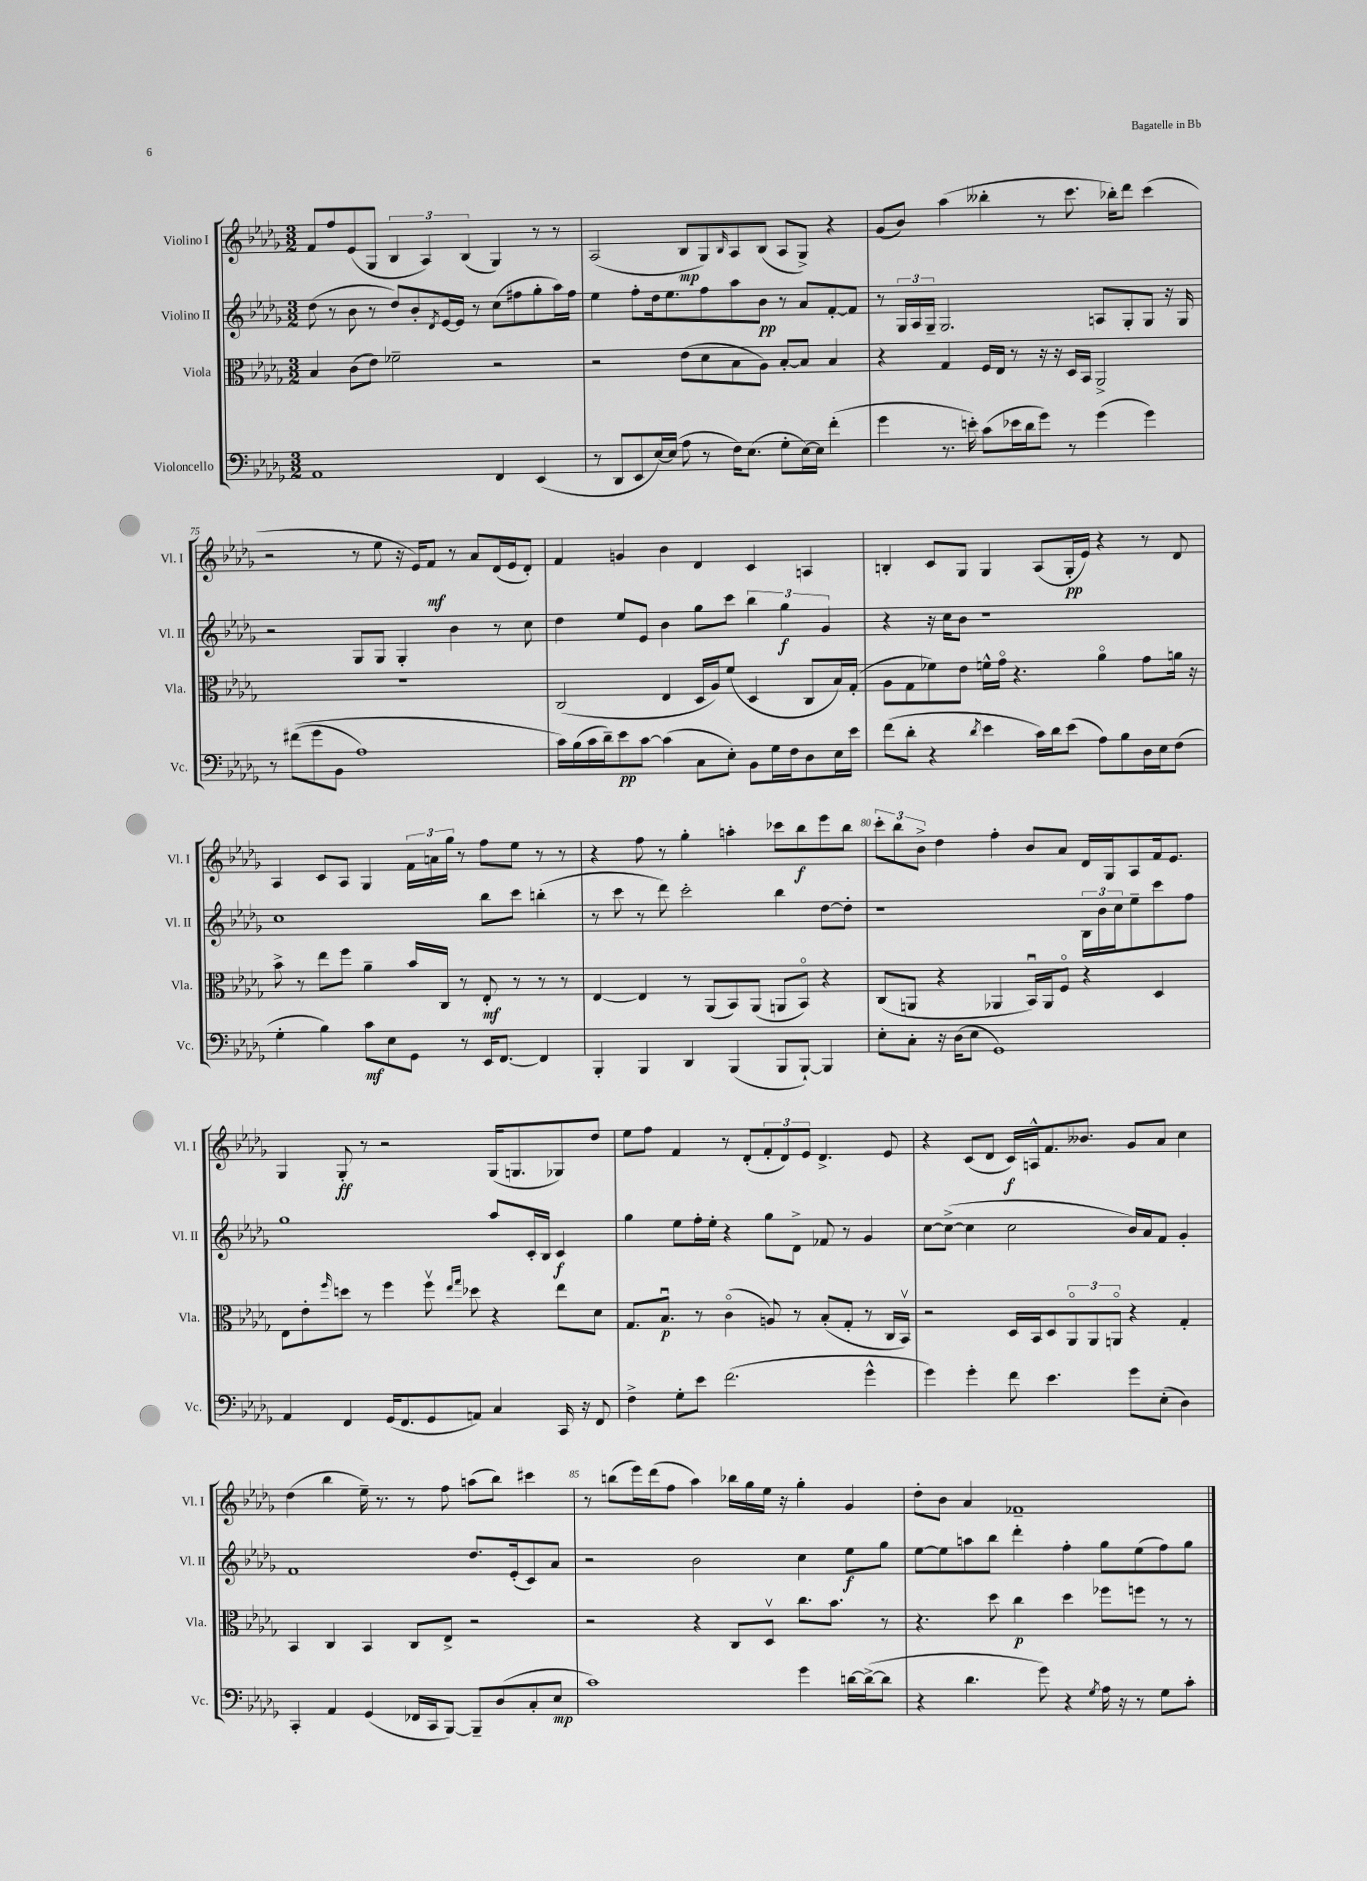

**kern	**kern	**kern	**kern
*staff4	*staff3	*staff2	*staff1
*clefF4	*clefC3	*clefG2	*clefG2
*k[b-e-a-d-g-]	*k[b-e-a-d-g-]	*k[b-e-a-d-g-]	*k[b-e-a-d-g-]
*M3/2	*M3/2	*M3/2	*M3/2
1AA-	4B-	(8dd-	8f
.	.	8r	8ff
.	(8c	8b-	(8e-
.	8e-)	8r	8G-
.	2f-~	8dd-)	6B-
.	.	8b-'	.
.	.	.	6A-)
.	.	8qd-	.
.	.	[16e-	.
.	.	16e-]	.
.	.	.	(6B-
.	.	8r	.
4FF	2r	(8cc	4G-)
.	.	8ff#	.
(4EE-	.	8gg-'	8r
.	.	16aa-)	8r
.	.	16ff#	.
=	=	=	=
8r	2r	4ee-	(2A-
8DD-	.	.	.
8EE-	.	8ff'	.
[16E-)	.	16dd-	.
(16E-]	.	8.ee-	.
8A-	(8e-	.	8B-
8r	8d-	8ff	8G-)
.	.	.	16qqB-
16F)	8B-	8aa-	8A-
(8.E-	.	.	.
.	8A-)	8b-	(8B-
8G-'	[8B-'	8r	8A-
[16E-)	8B-]	8a-	8G-^)
16E-]	.	.	.
(4f'	4B-	[8f'	4r
.	.	8f]	.
=	=	=	=
4g-	4r	8r	(8g-
.	.	24G-	8b-)
.	.	24A-	.
.	.	24G-~	.
8.r	4G-	2.G-	(4aa-
16e')	.	.	.
(8c	16F	.	4bb--'
.	16E-	.	.
16e-	8r	.	.
16d-	.	.	.
8g-)	16r	.	8r
.	16r	.	.
8r	16D-	.	8.ccc
.	16BB-	.	.
(4g-	2AA-^	8A	.
.	.	.	16bb-')
.	.	8G-'	8ddd-
4g-)	.	8G-	(4ccc
.	.	16r	.
.	.	16G-	.
=	=	=	=
8r	1.r	2r	2r
&((8f#	.	.	.
8g-	.	.	.
8BB-	.	.	.
1A-)	.	8G-	8r
.	.	8G-	8ee-
.	.	4G-'	16r
.	.	.	16e-)
.	.	.	8f
.	.	4b-	8r
.	.	.	8a-
.	.	8r	(16d-
.	.	.	16e-
.	.	8cc	8d-')
=	=	=	=
16c&)	(2C	4dd-	4f
(16B-	.	.	.
16c	.	.	.
16d-~)	.	.	.
8e-	.	8ee-	4g
[8c	.	8e-	.
(4c]	4E-	4b-	4b-
8C	16D-	8gg-	4d-
.	16A-)	.	.
8E-')	(8f	8ccc	.
8BB-	4D-	6bb-	4c
16G-	.	.	.
.	.	6gg-	.
16F	.	.	.
8D-	8C	.	4A
.	.	6g-	.
16E-	16B-)	.	.
16e-	(16G-'	.	.
=	=	=	=
(8f	8A-	4r	4B'
8d-'	8G-	.	.
4r	8f-)	16r	8c
.	.	16cc	.
.	8e-	8b-	8G-
8qd-	.	.	.
4e-	16f^^	1r	4G-
.	16g-o	.	.
.	4.r	.	.
16c)	.	.	(8A-
16d-	.	.	.
(8e-	.	.	16G-'
.	.	.	16e-)
8A-)	4a-o	.	4r
8B-	.	.	.
16D-	8g-	.	8r
16E-	.	.	.
(8F	16a	.	8d-
.	16r	.	.
=	=	=	=
4G-'	8b-^	1cc	4A-
.	8r	.	.
4B-)	8ee-	.	8c
.	8ff	.	8A-
8c	4a-~	.	4G-
8E-	.	.	.
8GG-	16b-	.	24f
.	.	.	24a
.	16C	.	.
.	.	.	24gg-
8r	8r	.	8r
16EE-	8E-'	8bb-	8ff
[8.FF	.	.	.
.	8r	8ccc	8ee-
4FF]	8r	(4bb'	8r
.	8r	.	8r
=	=	=	=
4BBB-'	[4E-	8r	4r
.	.	8ccc	.
4BBB-	4E-]	8r	8ff
.	.	8ddd-)	8r
4DD-	8r	2ccc'	4gg-'
.	(8AA-	.	.
(4BBB-	8BB-)	.	4aa'
.	(8AA-	.	.
8BBB-	8AA	4bb-	8ccc-
[8BBB-`)	8BB-o)	.	8bb-
4BBB-]	4r	[8dd-	8eee-
.	.	8dd-']	8bb-
=	=	=	=
8E-'	(8C	1r	12ccc'
.	.	.	12bb-
8C'	8AA	.	.
.	.	.	12b-^
16r	4r	.	4dd-
(16D-	.	.	.
8E-	.	.	.
1GG-)	4AA-	.	4ff'
.	16BB-u)	.	8b-
.	16AA-	.	.
.	8Fo	.	8a-
.	4r	24B-	16d-
.	.	24b-	.
.	.	.	16G-
.	.	24cc	.
.	.	8ee-~	8A-
.	4D-	8ccc	16f
.	.	.	8.e-
.	.	8ff	.
=	=	=	=
4AA-	8E-	1gg-	4G-
.	8e-'	.	.
.	16qqff	.	.
4FF	8dd	.	8G-'
.	8r	.	8r
(16GG-	4ff	.	2r
8.FF	.	.	.
8GG-	8ffv	.	.
.	16qqee-	.	.
.	16qqgg-	.	.
8AA)	8dd-	.	.
4C	4r	8aa-	(16G-
.	.	.	8.G
.	.	16c'	.
.	.	16B-	.
16CC	8ee-	4c	8G-)
16r	.	.	.
8FF	8d-	.	8dd-
=	=	=	=
4F^	8.G-	4gg-	8ee-
.	.	.	8ff
.	8.B-u	.	.
8G-'	.	8ee-	4f
8e-	8r	16ff'	.
.	.	16ee-'	.
(2.f	(4co	4r	8r
.	.	.	(8d-'
.	8A)	8gg-	12f'
.	.	.	12d-)
.	8r	8d-^	.
.	.	.	12e-
.	(8B-'	8f-	4.d-^
.	8G-'	8r	.
4g-^^	8r	4g-	.
.	16C	.	8e-
.	16BB-v)	.	.
=	=	=	=
4g-)	2r	[8cc	4r
.	.	(8cc^_	.
4g-'	.	4cc]	(8c
.	.	.	8d-
8f	16D-	2cc	16c)
.	16BB-	.	16A^^
4.e-	8D-	.	8.f
.	12AA-o	.	.
.	.	.	8.b--
.	12AA-	.	.
.	12AAo	.	.
8g-	4r	16b-)	8g-
.	.	16a-	.
(8E-'	.	8f	8a-
4D-)	4G-'	4g-'	4cc
=	=	=	=
4CC'	4BB-	1f	(4dd-
4AA-	4C	.	4bb-
(4GG-	4BB-	.	16ee-~)
.	.	.	8.r
16FF-	8C	.	8r
16CC	.	.	.
[8BBB-)	8E-^	.	8ff
8BBB-~]	2r	8.dd-	(8aa
(8D-	.	.	8bb-)
.	.	(16e-'	.
8C'	.	8c)	4ccc#
8E-	.	8a-	.
=	=	=	=
1c)	2r	2r	8r
.	.	.	(8bb
.	.	.	16eee-)
.	.	.	(16ddd-
.	.	.	8ff
.	4r	2b-	4aa-)
.	8C	.	16bb-
.	.	.	16gg-
.	8D-v	.	16ee-
.	.	.	16r
4g-	8.cc	4cc	4gg-'
.	8.b-	.	.
[16d	.	8ee-	4g-
(16d^_	.	.	.
8d]	8r	8gg-	.
=	=	=	=
4r	4.r	[8ee-	8dd-'
.	.	8ee-]	8b-
4.d-	.	8aa	4a-
.	8dd-	8bb-	.
.	4cc	4ddd-'	1f-~
8g-)	.	.	.
4r	4dd-	4ff'	.
8qG-	.	.	.
16A-	8ff-	8gg-	.
16r	.	.	.
8r	8ff	(8ee-	.
8G-	8r	8ff)	.
8c'	8r	8gg-	.
==	==	==	==
*-	*-	*-	*-
